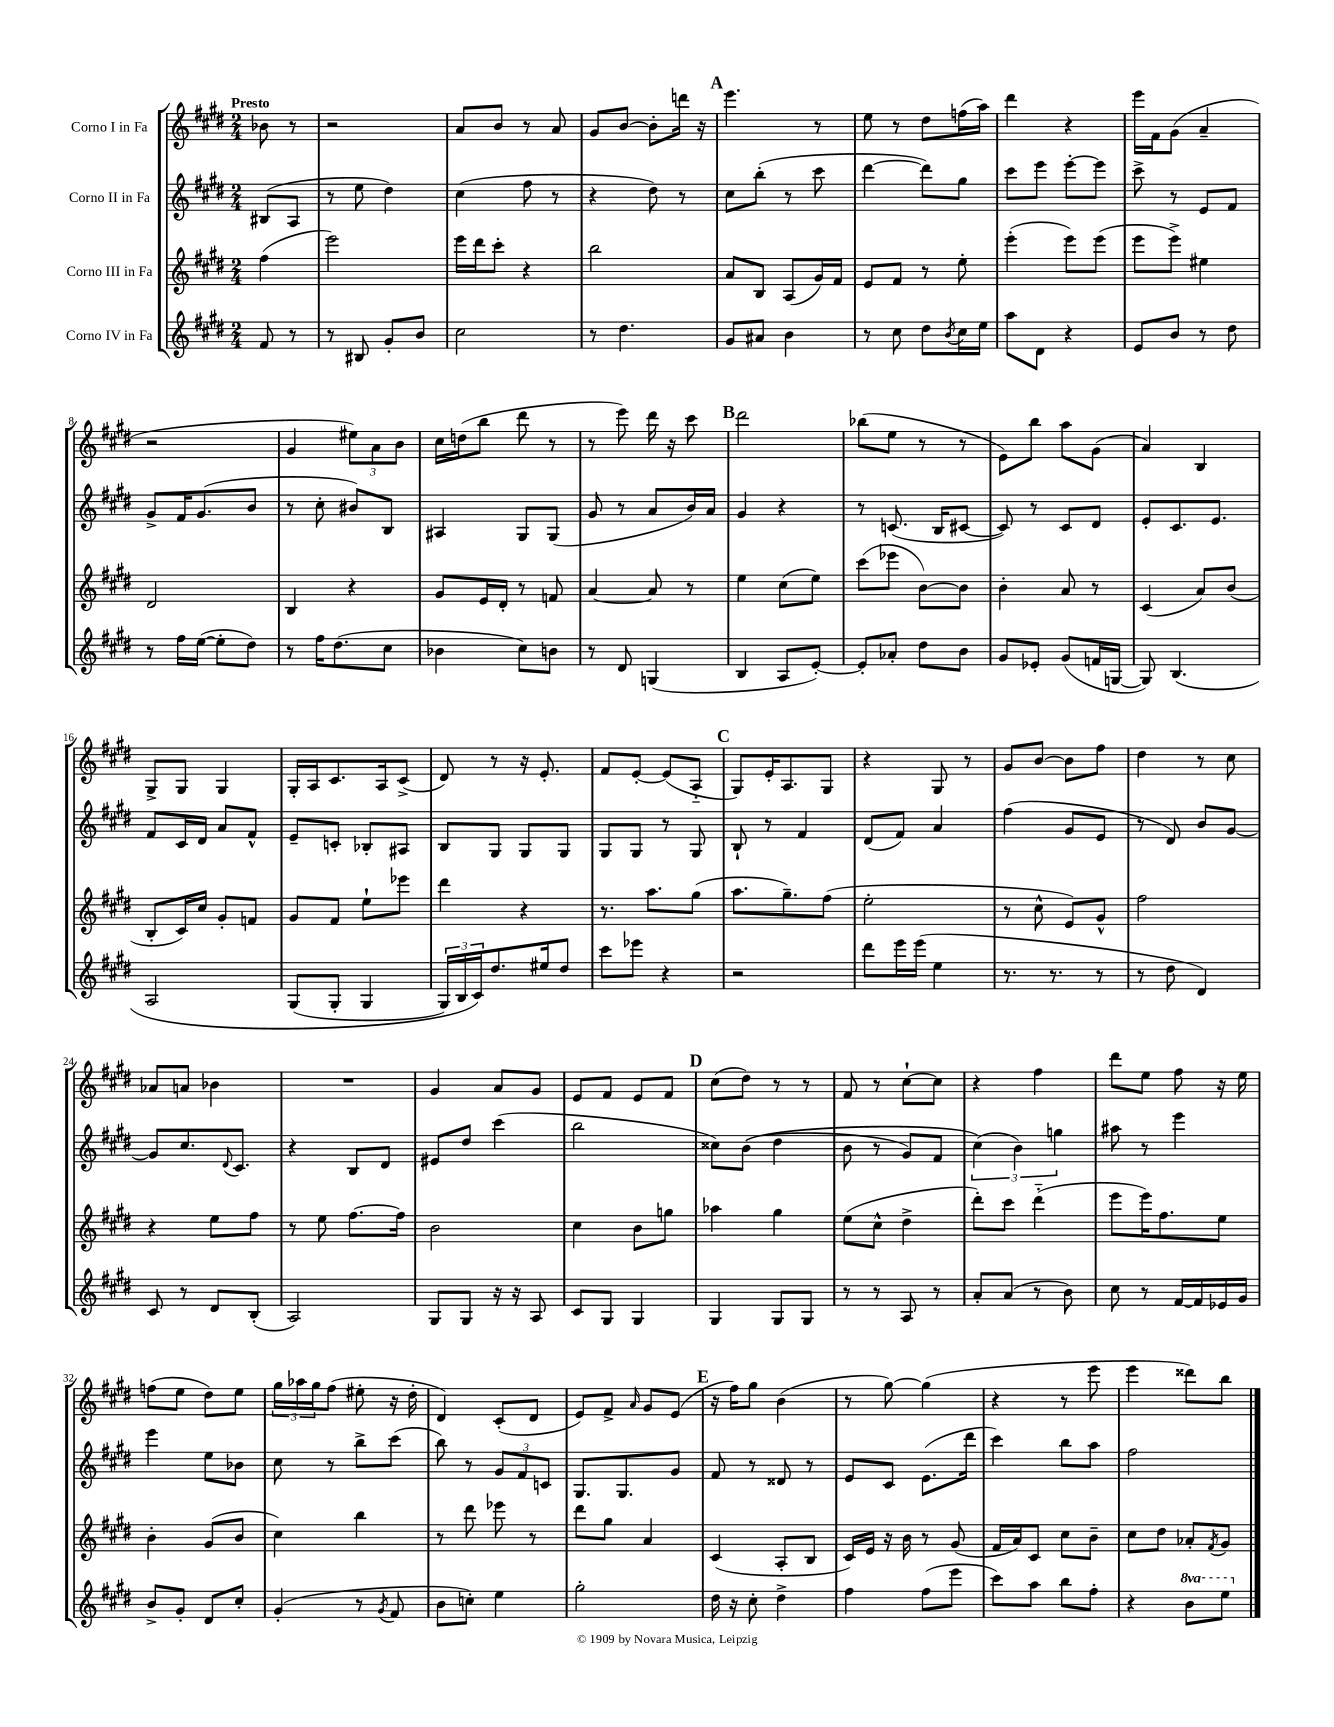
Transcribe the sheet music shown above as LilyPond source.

<<
\new StaffGroup <<
\new Staff = "s0" \with { instrumentName = "Corno I in Fa" } {
    \clef treble \key e \major \numericTimeSignature \time 2/4 \partial 4 \tempo "Presto"
    bes'8 r8 |
    r2 |
    a'8 b'8 r8 a'8 |
    gis'8 b'8~ b'8-. d'''16 r16 |
    \mark \markup { \bold "A" } e'''4. r8 |
    e''8 r8 dis''8 f''16( a''16) |
    dis'''4 r4 |
    e'''16 fis'16 gis'8( a'4-- |
    r2 |
    gis'4 \tuplet 3/2 { eis''8) a'8 b'8 } |
    cis''16 d''16( b''8 dis'''8 r8 |
    r8 e'''8) dis'''16 r16 cis'''8 |
    \mark \markup { \bold "B" } dis'''2 |
    bes''8( e''8 r8 r8 |
    e'8) b''8 a''8 gis'8( |
    a'4) b4 |
    gis8-> gis8 gis4 |
    gis16-. a16 cis'8. a16 cis'8->( |
    dis'8) r8 r16 e'8.-. |
    fis'8 e'8~-. e'8( a8-_ |
    \mark \markup { \bold "C" } gis8) e'16-. a8. gis8 |
    r4 gis8 r8 |
    gis'8 b'8~ b'8 fis''8 |
    dis''4 r8 cis''8 |
    aes'8 a'8 bes'4 |
    R2 |
    gis'4 a'8 gis'8 |
    e'8 fis'8 e'8 fis'8 |
    \mark \markup { \bold "D" } cis''8( dis''8) r8 r8 |
    fis'8 r8 cis''8~-! cis''8 |
    r4 fis''4 |
    dis'''8 e''8 fis''8 r16 e''16 |
    f''8( e''8 dis''8) e''8 |
    \tuplet 3/2 { gis''16 aes''16 gis''16 } fis''8( eis''8-. r16 dis''16-. |
    dis'4) cis'8-.( dis'8 |
    e'8) fis'8-> \grace { a'16 } gis'8 e'8( |
    \mark \markup { \bold "E" } r16 fis''16) gis''8 b'4( |
    r8 gis''8~) gis''4( |
    r4 r8 e'''8 |
    e'''4 disis'''8) b''8 \bar "|." |
}
\new Staff = "s1" \with { instrumentName = "Corno II in Fa" } {
    \clef treble \key e \major \numericTimeSignature \time 2/4 \partial 4
    bis8( a8 |
    r8 e''8 dis''4) |
    cis''4( fis''8 r8 |
    r4 dis''8) r8 |
    \mark \markup { \bold "A" } cis''8 b''8-.( r8 cis'''8 |
    dis'''4~ dis'''8) gis''8 |
    cis'''8 e'''8 e'''8~-. e'''8 |
    cis'''8-> r8 e'8 fis'8 |
    gis'8-> fis'16 gis'8.( b'8 |
    r8 cis''8-. bis'8) b8 |
    ais4 gis8 gis8( |
    gis'8 r8 a'8 b'16) a'16 |
    \mark \markup { \bold "B" } gis'4 r4 |
    r8 c'8.( b16 cis'8~ |
    cis'8) r8 cis'8 dis'8 |
    e'8-. cis'8. e'8. |
    fis'8 cis'16 dis'16 a'8 fis'8-^ |
    e'8-- c'8-. bes8-. ais8 |
    b8 gis8 gis8 gis8 |
    gis8 gis8 r8 gis8 |
    \mark \markup { \bold "C" } b8-! r8 fis'4 |
    dis'8( fis'8) a'4 |
    fis''4( gis'8 e'8 |
    r8 dis'8) b'8 gis'8~ |
    gis'8 cis''8. \appoggiatura { dis'8 } cis'8. |
    r4 b8 dis'8 |
    eis'8 dis''8 cis'''4( |
    b''2 |
    \mark \markup { \bold "D" } cisis''8) b'8(\( dis''4 |
    b'8 r8 gis'8) fis'8 |
    \tuplet 3/2 { cis''4(\) b'4) g''4 } |
    ais''8 r8 e'''4 |
    e'''4 e''8 bes'8 |
    cis''8 r8 b''8-> cis'''8( |
    b''8) r8 \tuplet 3/2 { gis'8 fis'8 c'8 } |
    gis8. gis8. gis'8 |
    \mark \markup { \bold "E" } fis'8 r8 disis'8 r8 |
    e'8 cis'8 e'8.( dis'''16 |
    cis'''4) b''8 a''8 |
    fis''2 \bar "|." |
}
\new Staff = "s2" \with { instrumentName = "Corno III in Fa" } {
    \clef treble \key e \major \numericTimeSignature \time 2/4 \partial 4
    fis''4( |
    e'''2) |
    e'''16 dis'''16 cis'''8-. r4 |
    b''2 |
    \mark \markup { \bold "A" } a'8 b8 a8( gis'16) fis'16 |
    e'8 fis'8 r8 e''8-. |
    e'''4-.( e'''8) e'''8( |
    e'''8 e'''8->) eis''4 |
    dis'2 |
    b4 r4 |
    gis'8 e'16 dis'16-. r8 f'8 |
    a'4~ a'8 r8 |
    \mark \markup { \bold "B" } e''4 cis''8( e''8) |
    cis'''8( ees'''8 b'8~) b'8 |
    b'4-. a'8 r8 |
    cis'4( a'8) b'8( |
    b8-. cis'16) cis''16 gis'8-. f'8 |
    gis'8 fis'8 e''8-! ees'''8 |
    dis'''4 r4 |
    r8. a''8. gis''8( |
    \mark \markup { \bold "C" } a''8. gis''8.--) fis''8( |
    e''2-. |
    r8 cis''8-^ e'8) gis'8-^ |
    fis''2 |
    r4 e''8 fis''8 |
    r8 e''8 fis''8.~ fis''16 |
    b'2 |
    cis''4 b'8 g''8 |
    \mark \markup { \bold "D" } aes''4 gis''4 |
    e''8( cis''8-^ dis''4-> |
    dis'''8-.) cis'''8 dis'''4-_( |
    e'''8 e'''16) fis''8. e''8 |
    b'4-. gis'8( b'8 |
    cis''4) b''4 |
    r8 dis'''8 ees'''8 r8 |
    dis'''8 gis''8 a'4 |
    \mark \markup { \bold "E" } cis'4( a8-. b8 |
    cis'16) e'16 r16 b'16 r8 gis'8( |
    fis'16 a'16) cis'8 cis''8 b'8-- |
    cis''8 dis''8 aes'8-. \acciaccatura { fis'8 } gis'8 \bar "|." |
}
\new Staff = "s3" \with { instrumentName = "Corno IV in Fa" } {
    \clef treble \key e \major \numericTimeSignature \time 2/4 \set Staff.ottavationMarkups = #ottavation-simple-ordinals \partial 4
    fis'8 r8 |
    r8 bis8 gis'8-. b'8 |
    cis''2 |
    r8 dis''4. |
    \mark \markup { \bold "A" } gis'8 ais'8 b'4 |
    r8 cis''8 dis''8 \acciaccatura { b'8 } cis''16 e''16 |
    a''8 dis'8 r4 |
    e'8 b'8 r8 dis''8 |
    r8 fis''16 e''16~( e''8-. dis''8) |
    r8 fis''16 dis''8.( cis''8 |
    bes'4 cis''8) b'8 |
    r8 dis'8 g4( |
    \mark \markup { \bold "B" } b4 a8 e'8~-.) |
    e'8-. aes'8-. dis''8 b'8 |
    gis'8 ees'8-. gis'8( f'16 g16~ |
    g8) b4.\( |
    a2 |
    gis8( gis8-. gis4 |
    \tuplet 3/2 { gis16) b16 cis'16\) } dis''8. eis''16 dis''8 |
    cis'''8 ees'''8 r4 |
    \mark \markup { \bold "C" } r2 |
    dis'''8 e'''16 e'''16( e''4 |
    r8. r8. r8 |
    r8 dis''8 dis'4) |
    cis'8 r8 dis'8 b8-.( |
    a2) |
    gis8 gis8 r16 r16 a8 |
    cis'8 gis8 gis4 |
    \mark \markup { \bold "D" } gis4 gis8 gis8 |
    r8 r8 a8 r8 |
    a'8-. a'8( r8 b'8) |
    cis''8 r8 fis'16~ fis'16 ees'16 gis'16 |
    b'8-> gis'8-. dis'8 cis''8-. |
    gis'4-.( r8 \acciaccatura { gis'8 } fis'8 |
    b'8 c''8-.) e''4 |
    gis''2-. |
    \mark \markup { \bold "E" } dis''16 r16 cis''8-. dis''4-> |
    fis''4 fis''8( e'''8 |
    cis'''8) a''8 b''8 fis''8-. |
    r4 \ottava #1 b''8 e'''8 \ottava #0 \bar "|." |
}
>>
>>
